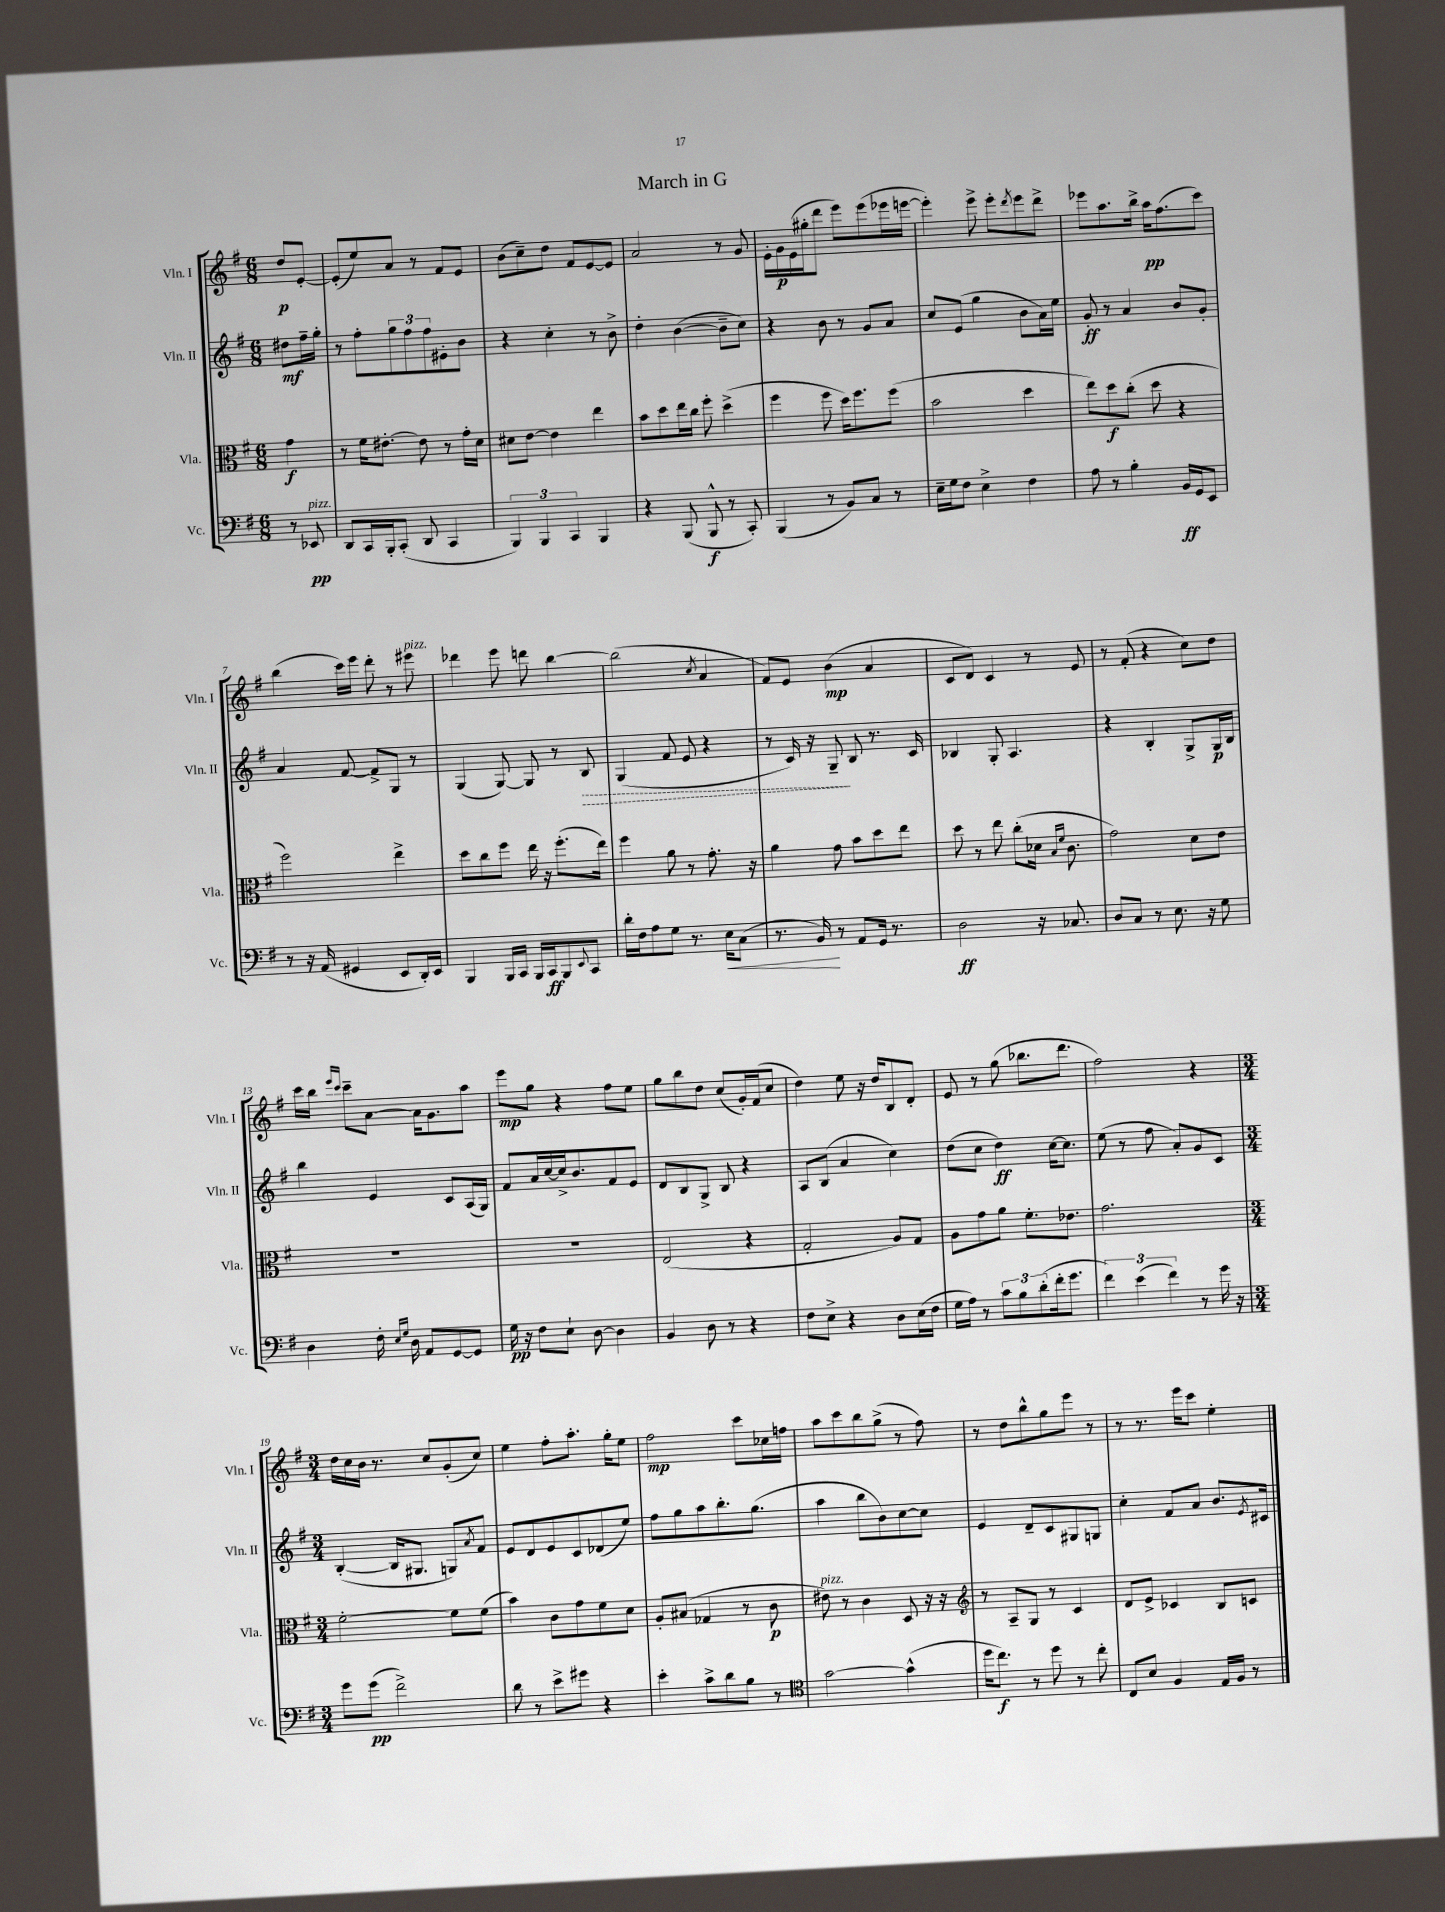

**kern	**dynam	**kern	**dynam	**kern	**dynam	**kern	**dynam
*part4	*part4	*part3	*part3	*part2	*part2	*part1	*part1
*staff4	*staff4	*staff3	*staff3	*staff2	*staff2	*staff1	*staff1
*I"Vc.	*	*I"Vla.	*	*I"Vln. II	*	*I"Vln. I	*
*I'Vc.	*	*I'Vla.	*	*I'Vln. II	*	*I'Vln. I	*
*clefF4	*	*clefC3	*	*clefG2	*	*clefG2	*
*k[f#]	*	*k[f#]	*	*k[f#]	*	*k[f#]	*
*M6/8	*	*M6/8	*	*M6/8	*	*M6/8	*
=	=	=	=	=	=	=	=
8r	.	4g\	f	8dd#X\L	mf	8dd/L	p
!LO:TX:a:i:t=pizz.	!	!	!	!	!	!	!
8EE-X/	pp	.	.	16ff#~\L	.	[8e'/J	.
.	.	.	.	16gg'\JJ	.	.	.
=1	=1	=1	=1	=1	=1	=1	=1
8DD/L	.	8r	.	8r	.	(8e'/L]	.
16CC/L	.	16f#\KL	.	8ff#'\L	.	8ee/)	.
16BBB'/J	.	[8.e#X'\J	.	.	.	.	.
(8CC'/J	.	.	.	12gg\	.	8a/J	.
.	.	.	.	12ff#\	.	.	.
8DD/	.	8e#\]	.	.	.	8r	.
.	.	.	.	12ff#\	.	.	.
4CC/	.	8r	.	8e#X'\	.	8f#/L	.
.	.	16g'\LL	.	8b\J	.	8e/J	.
.	.	16d\JJ	.	.	.	.	.
=2	=2	=2	=2	=2	=2	=2	=2
6BBB/)	.	8d#X\L	.	4r	.	(8b\L	.
.	.	[8e\J	.	.	.	8cc~\)	.
6BBB/	.	.	.	.	.	.	.
.	.	4e\]	.	4cc'\	.	8dd\J	.
6CC/	.	.	.	.	.	.	.
.	.	.	.	.	.	8f#/L	.
4BBB/	.	4ee\	.	8r	.	[8e/	.
.	.	.	.	8b^\	.	8e/J]	.
=3	=3	=3	=3	=3	=3	=3	=3
4r	.	8b\L	.	4dd'\	.	2a/	.
.	.	8dd\	.	.	.	.	.
(8BBB/	.	16ee\L	.	([4b\	.	.	.
.	.	16cc\JJ	.	.	.	.	.
8BBB^^/	f	8ff#'\	.	.	.	.	.
8r	.	(4dd^\	.	8b~\L]	.	8r	.
8CC'/)	.	.	.	8cc\J)	.	8g/	.
=4	=4	=4	=4	=4	=4	=4	=4
(4BBB/	.	4ff#\	.	4r	.	16e'\LL	.
.	.	.	.	.	.	16g\	p
.	.	.	.	.	.	(16e\	.
.	.	.	.	.	.	16gg#X'\J	.
8r	.	8ff#\	.	8b\	.	8ddd\J	.
8BB/L)	.	16dd\KL)	.	8r	.	8eee\L)	.
.	.	8.ff#\	.	.	.	.	.
8C/J	.	.	.	8g/L	.	(8eee\	.
8r	.	(8ff#\J	.	8a/J	.	16eee-X\L	.
.	.	.	.	.	.	[16eeen\JJ	.
=5	=5	=5	=5	=5	=5	=5	=5
16E~\LL	.	2b\	.	8cc/L	.	4eee'\])	.
16G\J	.	.	.	.	.	.	.
8F#\J	.	.	.	(8e/J	.	.	.
4E^\	.	.	.	4gg\	.	8eee^\	.
.	.	.	.	.	.	8eee'\L	.
.	.	.	.	.	.	8qddd/	.
4F#\	.	4dd\	.	8b\L	.	8eee\	.
.	.	.	.	16a\L)	.	8ddd^\J	.
.	.	.	.	16ee\JJ	.	.	.
=6	=6	=6	=6	=6	=6	=6	=6
8A\	.	8ee\L)	.	8g'/	ff	8eee-X\L	.
8r	.	8dd\	f	8r	.	8.aa\	.
4B'\	.	(8cc'\J	.	4a/	.	.	.
.	.	.	.	.	.	16bb^\Jk	.
.	.	8dd\	.	.	.	16aa\KL	pp
.	.	.	.	.	.	(8.ff#\	.
16BB/LL	ff	4r	.	8b/L	.	.	.
16GG/J	.	.	.	.	.	.	.
8EE/J	.	.	.	8g'/J	.	8ccc\J)	.
!!LO:LB:g=z
=7	=7	=7	=7	=7	=7	=7	=7
8r	.	2ff#\)	.	4a/	.	(4bb\	.
16r	.	.	.	.	.	.	.
(16AA/	.	.	.	.	.	.	.
4GG#X/	.	.	.	[8f#/	.	16ccc\LL)	.
.	.	.	.	.	.	16eee\JJ	.
.	.	.	.	8f#^/L]	.	8ddd'\	.
8EE/L	.	4ee^\	.	8G/J	.	8r	.
!	!	!	!	!	!	!LO:TX:a:i:t=pizz.	!
16DD'/L)	.	.	.	8r	.	8eee#X\	.
16EE/JJ	.	.	.	.	.	.	.
=8	=8	=8	=8	=8	=8	=8	=8
4BBB/	.	8dd\L	.	(4G/	.	4ddd-X\	.
.	.	8cc\	.	.	.	.	.
16BBB/LL	.	8ff#\J	.	[8G/)	.	8eee\	.
16CC/JJ	.	.	.	.	.	.	.
16BBB/LL	.	16ee\	.	8G/]	.	8dddn\	.
16CC/J	ff	16r	.	.	.	.	.
8BBB/	.	(8.ff#'\L	.	8r	.	[4bb\	.
8qqEE/	.	.	.	.	.	.	.
!	!	!	!	!	!LO:HP:b	!	!
8CC/J	.	.	.	8B/	>	.	.
.	.	16ee\Jk)	.	.	.	.	.
=9	=9	=9	=9	=9	=9	=9	=9
16d'\LL	.	4ff#\	.	(4G/	.	(2bb\]	.
16F#\J	.	.	.	.	.	.	.
8A\	.	.	.	.	.	.	.
8G\J	.	8a\	.	8f#/	.	.	.
8.r	.	8r	.	8e/	.	.	.
.	.	.	.	.	.	8qcc/	.
.	.	8.g'\	.	4r	.	4a/	.
!	!LO:HP:b	!	!	!	!	!	!
16E\KL	<	.	.	.	.	.	.
(8C\J	.	.	.	.	.	.	.
.	.	16r	.	.	.	.	.
=10	=10	=10	=10	=10	=10	=10	=10
8.r	.	4a\	.	8r	.	8f#/L)	.
.	.	.	.	16c/)	.	8e/J	.
16BB/)	.	.	.	16r	.	.	.
8r	[	8g\	.	8G~/	.	(4b\	mp
8AA/L	.	8b\L	.	8B/	]	.	.
16GG/Jk	.	8dd\	.	8.r	.	4a/	.
8.r	.	.	.	.	.	.	.
.	.	8ee\J	.	.	.	.	.
.	.	.	.	16c/	.	.	.
=11	=11	=11	=11	=11	=11	=11	=11
2D\	ff	8dd\	.	4B-X/	.	8c/L	.
.	.	8r	.	.	.	8d/J)	.
.	.	8ee\	.	8G'/	.	4c/	.
.	.	(8cc'\L	.	4.A/	.	.	.
16r	.	16d-X\Jk	.	.	.	8r	.
.	.	16qqB/LL	.	.	.	.	.
.	.	16qqf#/JJ	.	.	.	.	.
8.C-X/	.	8.c\	.	.	.	.	.
.	.	.	.	.	.	8e/	.
=12	=12	=12	=12	=12	=12	=12	=12
8D/L	.	2g\)	.	4r	.	8r	.
8C/J	.	.	.	.	.	(8f#'/	.
8r	.	.	.	4B'/	.	4r	.
8.E\	.	.	.	.	.	.	.
.	.	8d\L	.	8G^/L	.	8cc\L)	.
16r	.	.	.	.	.	.	.
8G\	.	8e\J	.	16G/L	p	8dd\J	.
.	.	.	.	16B/JJ	.	.	.
!!LO:LB:g=z
=13	=13	=13	=13	=13	=13	=13	=13
4D\	.	2.r	.	4bb\	.	16ccc\LL	.
.	.	.	.	.	.	16bb\JJ	.
.	.	.	.	.	.	16qqeee/LL	.
.	.	.	.	.	.	16qqccc/JJ	.
.	.	.	.	.	.	8ccc~\L	.
16F#'\	.	.	.	4e/	.	[8a\J	.
16qqE/LL	.	.	.	.	.	.	.
16qqG/JJ	.	.	.	.	.	.	.
16D\	.	.	.	.	.	.	.
8AA/L	.	.	.	.	.	16a\KL]	.
.	.	.	.	.	.	8.g\	.
[8GG/	.	.	.	8c/L	.	.	.
8GG/J]	.	.	.	(16A/L	.	8aa\J	.
.	.	.	.	16G/JJ)	.	.	.
=14	=14	=14	=14	=14	=14	=14	=14
16G\	pp	2.r	.	8f#/L	.	8eee\L	mp
16r	.	.	.	.	.	.	.
8F#\L	.	.	.	16a/L	.	8gg\J	.
.	.	.	.	[16cc/	.	.	.
8E`\J	.	.	.	16cc^/J]	.	4r	.
.	.	.	.	8.b/	.	.	.
[8D\	.	.	.	.	.	.	.
4D\]	.	.	.	8f#/	.	8ff#\L	.
.	.	.	.	8e/J	.	8ee\J	.
=15	=15	=15	=15	=15	=15	=15	=15
4BB/	.	(2E/	.	8d/L	.	8gg\L	.
.	.	.	.	8B/	.	8bb\	.
8D\	.	.	.	8G^/J	.	8dd\J	.
8r	.	.	.	8B/	.	(8cc/L	.
4r	.	4r	.	4r	.	16g'/L)	.
.	.	.	.	.	.	(16f#/J	.
.	.	.	.	.	.	8cc/J	.
=16	=16	=16	=16	=16	=16	=16	=16
8F#\L	.	2G'/	.	8A/L	.	4dd\)	.
8E^\J	.	.	.	(8B/J	.	.	.
4r	.	.	.	4a/	.	8ee\	.
.	.	.	.	.	.	16r	.
.	.	.	.	.	.	16dd/KL	.
8D\L	.	8A/L)	.	4cc\)	.	8B/	.
(16E\L	.	8G/J	.	.	.	8d'/J	.
16F#\JJ	.	.	.	.	.	.	.
=17	=17	=17	=17	=17	=17	=17	=17
16G\LL	.	8A\L	.	(8dd\L	.	8e/	.
16A\JJ)	.	.	.	.	.	.	.
8r	.	8g\	.	8cc\J	.	8r	.
12c\L	.	8a\J	.	4dd\)	ff	(8gg\	.
12B\	.	.	.	.	.	.	.
.	.	8.f#'\L	.	.	.	8.bb-X\L	.
(12d'\	.	.	.	.	.	.	.
16f#'\k	.	.	.	[16cc\KL	.	.	.
8.g\J	.	8.e-X\J	.	8.cc\J]	.	8.ddd\J	.
=18	=18	=18	=18	=18	=18	=18	=18
6f#\)	.	2.g\	.	(8ee\	.	2ff#\)	.
.	.	.	.	8r	.	.	.
(6e\	.	.	.	.	.	.	.
.	.	.	.	8ff#\	.	.	.
6f#\)	.	.	.	.	.	.	.
.	.	.	.	8a'/L)	.	.	.
8r	.	.	.	8g/	.	4r	.
16g\	.	.	.	8c/J	.	.	.
16r	.	.	.	.	.	.	.
!!LO:LB:g=z
=19	=19	=19	=19	=19	=19	=19	=19
*M3/4	*	*M3/4	*	*M3/4	*	*M3/4	*
8g\L	.	[2f#'\	.	([4B'/	.	16dd\LL	.
.	.	.	.	.	.	16cc\	.
(8g\J	pp	.	.	.	.	16b\JJ	.
.	.	.	.	.	.	8.r	.
2f#^\)	.	.	.	16B/KL]	.	.	.
.	.	.	.	8.G#X/J	.	.	.
.	.	.	.	.	.	8cc/L	.
.	.	8f#\L]	.	8Gn/L)	.	(8g'/	.
.	.	.	.	8qa/	.	.	.
.	.	(8f#\J	.	8f#/J	.	8cc/J)	.
=20	=20	=20	=20	=20	=20	=20	=20
8d\	.	4b\)	.	8e/L	.	4ee\	.
8r	.	.	.	8d/	.	.	.
8e^\L	.	8c\L	.	8e/	.	8ff#'\L	.
8g#X\J	.	8g\	.	8c/	.	8.aa'\J	.
4r	.	8f#\	.	(8d-X/	.	.	.
.	.	.	.	.	.	16gg'\KL	.
.	.	8d\J	.	8ee/J)	.	8ee\J	.
=21	=21	=21	=21	=21	=21	=21	=21
4e'\	.	8A'/L	.	8ff#\L	.	2ff#\	mp
.	.	(8B#X/J	.	8gg\	.	.	.
8c^\L	.	4G-X/	.	8aa\	.	.	.
8d\	.	.	.	8.bb'\	.	.	.
8B\J	.	8r	.	.	.	8ccc\L	.
.	.	.	.	(8.gg\J	.	.	.
8r	.	8c\	p	.	.	16cc-X\L	.
.	.	.	.	.	.	16ffn\JJ	.
=22	=22	=22	=22	=22	=22	=22	=22
*clefC4	*	*	*	*	*	*	*
!	!	!LO:TX:a:i:t=pizz.	!	!	!	!	!
[2g\	.	8e#X\)	.	4aa\	.	8aa\L	.
.	.	8r	.	.	.	8ccc\	.
.	.	4c\	.	8bb\L	.	8bb\	.
.	.	.	.	8b\)	.	(8gg^\J	.
(4g^^\]	.	8D/	.	[8cc\	.	8r	.
.	.	16r	.	8cc\J]	.	8ff#\)	.
.	.	16r	.	.	.	.	.
=23	=23	=23	=23	=23	=23	=23	=23
*	*	*clefG2	*	*	*	*	*
16dd\KL	.	8r	.	4e/	.	8r	.
8.cc\J)	f	.	.	.	.	.	.
.	.	8A~/L	.	.	.	8dd\L	.
8r	.	8G/J	.	8d~/L	.	8bb^^\	.
8dd\	.	8r	.	8c/	.	8gg\	.
8r	.	4c/	.	8G#X/	.	8eee\J	.
8cc'\	.	.	.	8Gn/J	.	8r	.
=24	=24	=24	=24	=24	=24	=24	=24
8C/L	.	8d/L	.	4cc'\	.	8r	.
8B/J	.	8e^/J	.	.	.	8.r	.
4F#/	.	4c-X/	.	8f#/L	.	.	.
.	.	.	.	.	.	16eee\KL	.
.	.	.	.	8a/J	.	8ccc\J	.
16E/LL	.	8B/L	.	8.b/L	.	4ee'\	.
16F#/JJ	.	.	.	.	.	.	.
8r	.	8cn/J	.	.	.	.	.
.	.	.	.	8qe/	.	.	.
.	.	.	.	16c#X/Jk	.	.	.
==	==	==	==	==	==	==	==
*-	*-	*-	*-	*-	*-	*-	*-
